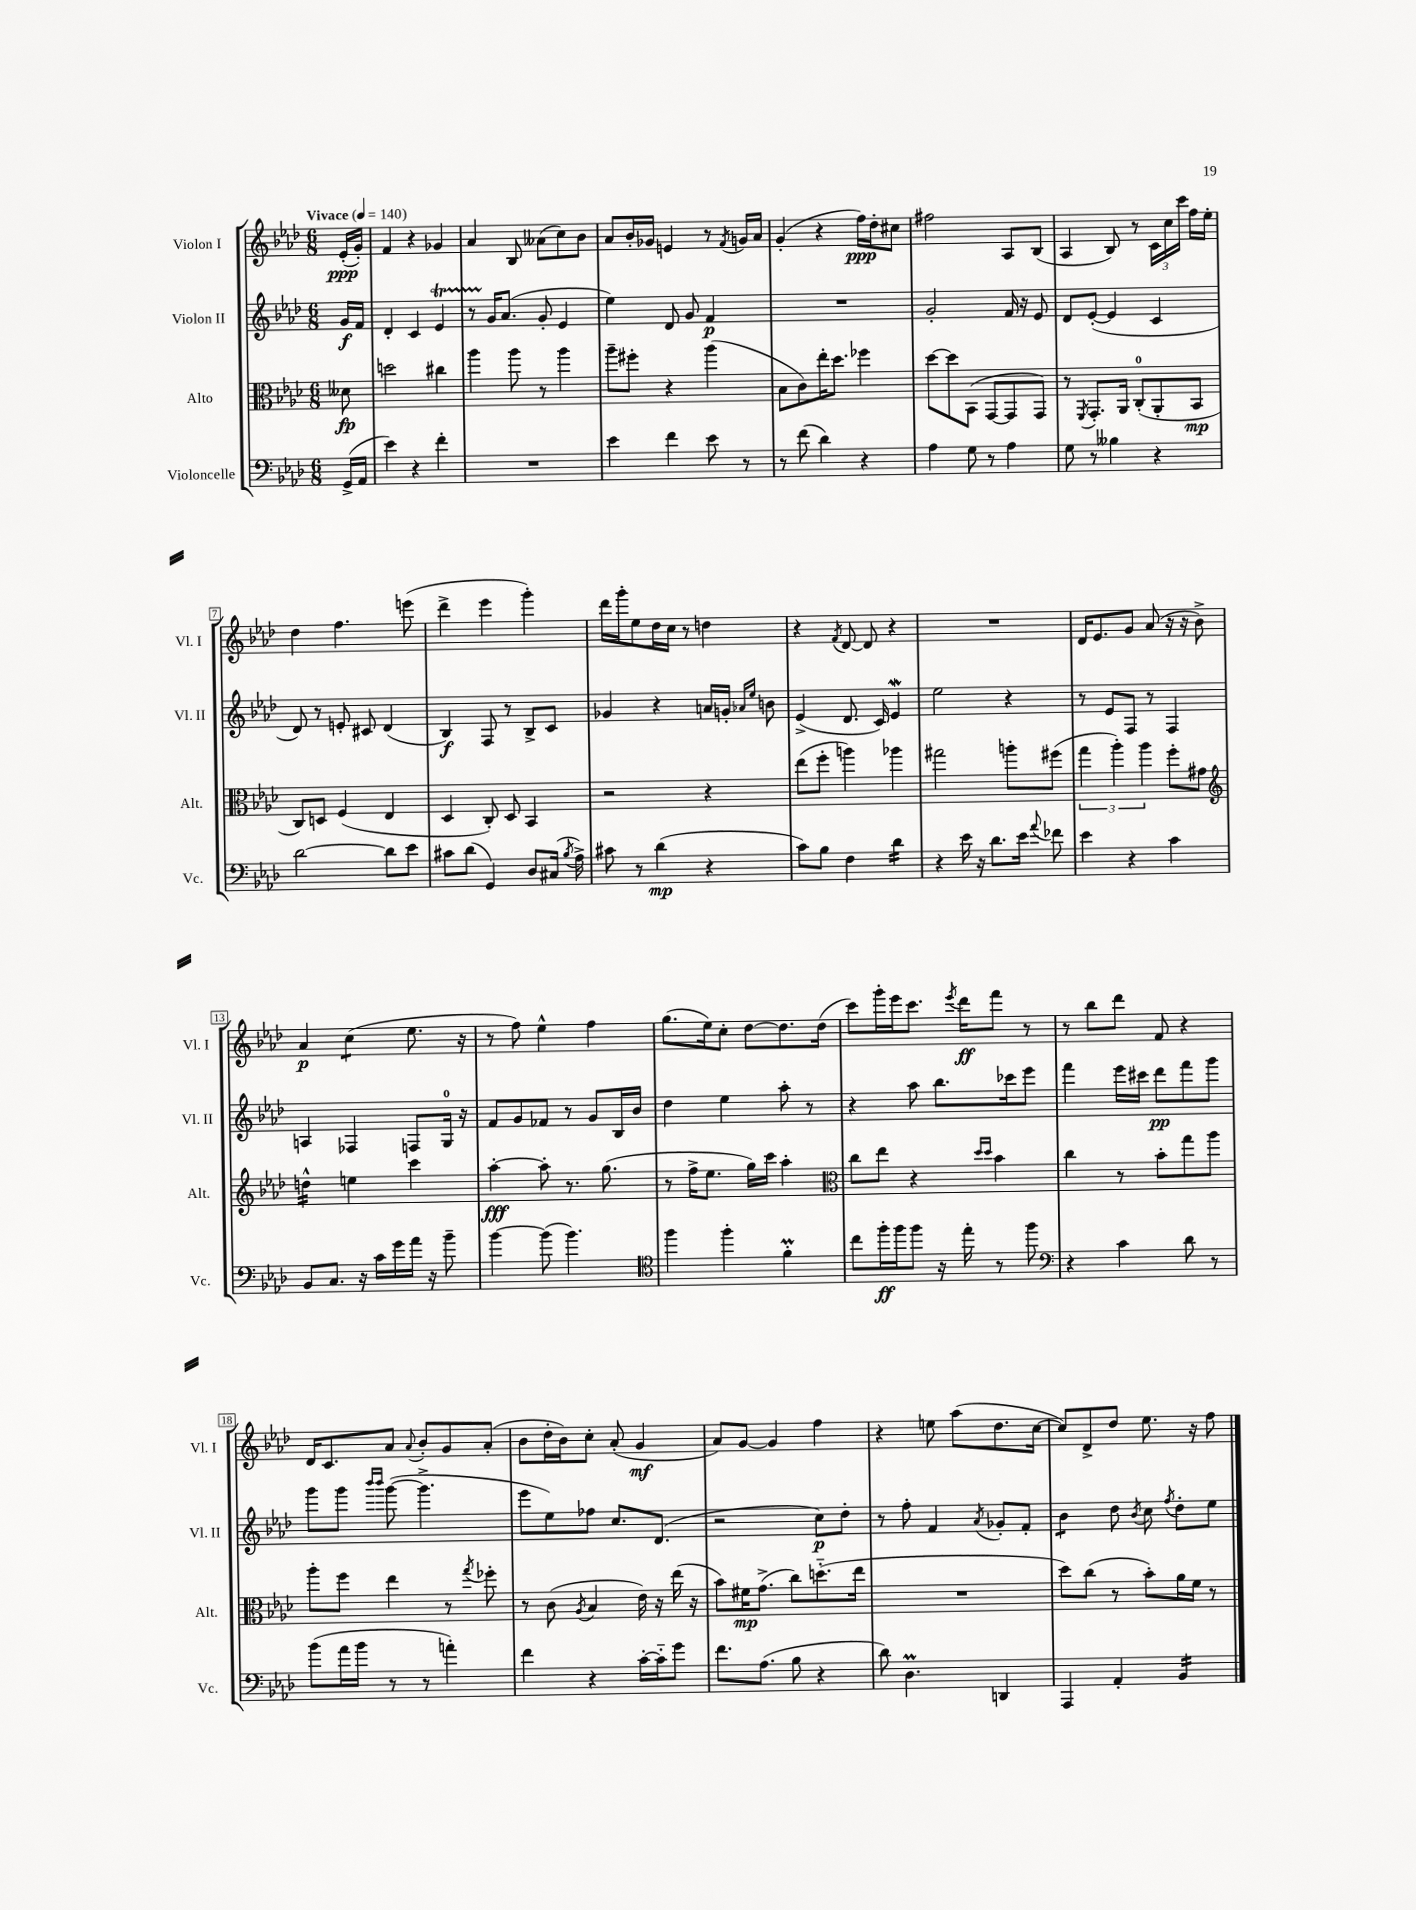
<<
\new StaffGroup <<
\new Staff = "s0" \with { instrumentName = "Violon I" shortInstrumentName = "Vl. I" } {
    \clef treble \key aes \major \numericTimeSignature \time 6/8 \partial 8 \tempo "Vivace" 4 = 140
    \autoBeamOff ees'16[-.\ppp( g'16]-.) |
    f'4 r4 ges'4 |
    aes'4 bes8 aeses'8[( c''8) bes'8] |
    aes'8[ bes'16-. ges'16] e'4 r8 \acciaccatura { f'8 } g'16[ aes'16] |
    g'4-.( r4 f''16[\ppp) des''16-. cis''8] |
    fis''2 aes8[ bes8]( |
    aes4 bes8) r8 \tuplet 3/2 { c'16[ c''16 c'''16] } f''16[ ees''16]-. |
    des''4 f''4. e'''8( |
    des'''4-> ees'''4 g'''4-.) |
    des'''16[ g'''16-. ees''8 des''16 c''16] r8 d''4 |
    r4 \acciaccatura { f'8 } des'8~ des'8 r4 |
    R2. |
    des'16[ ees'8. g'8] aes'8( r16 r16 bes'8->) |
    aes'4\p c''4:8( ees''8. r16 |
    r8 f''8) ees''4-^ f''4 |
    g''8.[( ees''16) c''8]-. des''8[~ des''8. des''16]( |
    c'''8[) g'''16-. ees'''16 c'''8.] \acciaccatura { ees'''8 } des'''16[\ff f'''8] r8 |
    r8 bes''8[ des'''8] f'8 r4 |
    des'16[ c'8. aes'8] \appoggiatura { aes'8 } bes'8[-. g'8 aes'8]-.( |
    bes'8[ des''16-. bes'16) c''8]-. aes'8-.( g'4\mf |
    aes'8[) g'8]~ g'4 f''4 |
    r4 e''8 aes''8[( des''8. c''16]~ |
    c''8[) des'8-> des''8] ees''8. r16 f''8 \bar "|." |
}
\new Staff = "s1" \with { instrumentName = "Violon II" shortInstrumentName = "Vl. II" } {
    \clef treble \key aes \major \numericTimeSignature \time 6/8 \partial 8
    \autoBeamOff g'16[\f f'16] |
    des'4-. c'4 ees'4\startTrillSpan |
    r8 g'16[\stopTrillSpan aes'8.]( g'8-. ees'4 |
    ees''4) des'8 g'8 f'4\p |
    R2. |
    g'2-. f'16 r16 ees'8 |
    des'8[ ees'8]~-.( ees'4 c'4 |
    des'8) r8 e'8-. cis'8 des'4( |
    bes4\f) f8 r8 bes8[-> c'8] |
    ges'4 r4 a'16[ g'16]-. \grace { aes'16[ ees''16] } b'8 |
    ees'4->( des'8. c'16) ees'4\mordent |
    ees''2 r4 |
    r8 ees'8[ f8] r8 f4 |
    a4 fes4 f8[ g16]-0 r16 |
    f'8[ g'8 fes'8] r8 g'8[ bes16 bes'16] |
    des''4 ees''4 aes''8-. r8 |
    r4 aes''8 bes''8.[ ces'''16 ees'''8] |
    f'''4 ees'''16[ cis'''16] des'''8[\pp f'''8 g'''8] |
    g'''8[ g'''8] \grace { bes'''16[ bes'''16] } g'''8~( g'''4.-> |
    ees'''8[ ees''8) fes''8] c''8.[ des'8.]( |
    r2 c''8[\p) des''8]-. |
    r8 f''8-. f'4 \acciaccatura { aes'8 } ges'8[-. f'8]-. |
    bes'4:8 des''8 \acciaccatura { bes'8 } c''8 \acciaccatura { f''8 } des''8[-. ees''8] \bar "|." |
}
\new Staff = "s2" \with { instrumentName = "Alto" shortInstrumentName = "Alt." } {
    \clef alto \key aes \major \numericTimeSignature \time 6/8 \partial 8
    \autoBeamOff deses'8\fp |
    d''2 cis''4 |
    aes''4 aes''8 r8 aes''4 |
    aes''8[-- fis''8]-. r4 aes''4( |
    bes8[ c'8) ees''16-. des''8.] fes''4 |
    des''8[~ des''8 bes,8]( g,8[~ g,8 g,8]) |
    r8 \acciaccatura { f,8 } g,8.[-. aes,16] c8[-0-.( aes,8-. bes,8]\mp |
    c8[) d8] f4( ees4 |
    des4 c8-.) des8 bes,4 |
    r2 r4 |
    ees''8[( f''8]-. a''4) aes''4 |
    gis''2 a''8[-. fis''8]( |
    \tuplet 3/2 { g''4 aes''4-.) aes''4 } f''8[-. gis'8] |
    \clef treble d''4:16-^ e''4 c'''4 |
    aes''4~-.\fff aes''8-. r8. g''8.( |
    r8 f''16[-> ees''8.] g''16[) c'''16] aes''4-. |
    \clef alto c''8[ ees''8] r4 \grace { des''16[ des''16] } bes'4 |
    c''4 r8 bes'8[-. g''8 aes''8] |
    aes''8[-. f''8] ees''4 r8 \acciaccatura { g''8 } fes''8-. |
    r8 c'8( \acciaccatura { aes8 } bes4 ees'16) r16 ees''16( r16 |
    bes'8[) fis'16\mp g'8.]->( c''8[) d''8.-_( ees''16] |
    R2. |
    des''8[) c''8]( r8 bes'8[-.) aes'16 f'16] r8 \bar "|." |
}
\new Staff = "s3" \with { instrumentName = "Violoncelle" shortInstrumentName = "Vc." } {
    \clef bass \key aes \major \numericTimeSignature \time 6/8 \partial 8
    \autoBeamOff g,16[->( aes,16] |
    ees'4) r4 f'4-. |
    R2. |
    ees'4 f'4 ees'8 r8 |
    r8 f'8( des'4) r4 |
    aes4 g8 r8 aes4 |
    g8 r8 beses4 r4 |
    des'2~ des'8[ ees'8] |
    cis'8[ des'8]( g,4) des8[ cis16]( \acciaccatura { bes8 } aes16->) |
    cis'8 r8 des'4\mp( r4 |
    c'8[) bes8] f4 des'4:16 |
    r4 ees'16 r16 des'8.[ ees'16] \appoggiatura { aes'8 } fes'8 |
    ees'4 r4 c'4 |
    bes,8[ c8.] r16 c'16[ g'16 aes'16] r16 bes'8-- |
    bes'4~ bes'8( bes'4.) |
    \clef tenor f''4 f''4-. f'4-.\prall |
    c''8[ f''16-.\ff f''16 f''8] r16 ees''16-. r8 f''8 |
    \clef bass r4 c'4 des'8 r8 |
    bes'8[( aes'16 bes'16] r8 r8 a'4-.) |
    f'4 r4 c'16[~-. c'16-_ g'8] |
    f'8.[ aes8.]( bes8 r4 |
    des'8) des4.\prall d,4 |
    aes,,4 aes,4-. bes,4:16 \bar "|." |
}
>>
>>
\layout { \context { \Score \override BarNumber.stencil = #(make-stencil-boxer 0.1 0.3 ly:text-interface::print) } }
